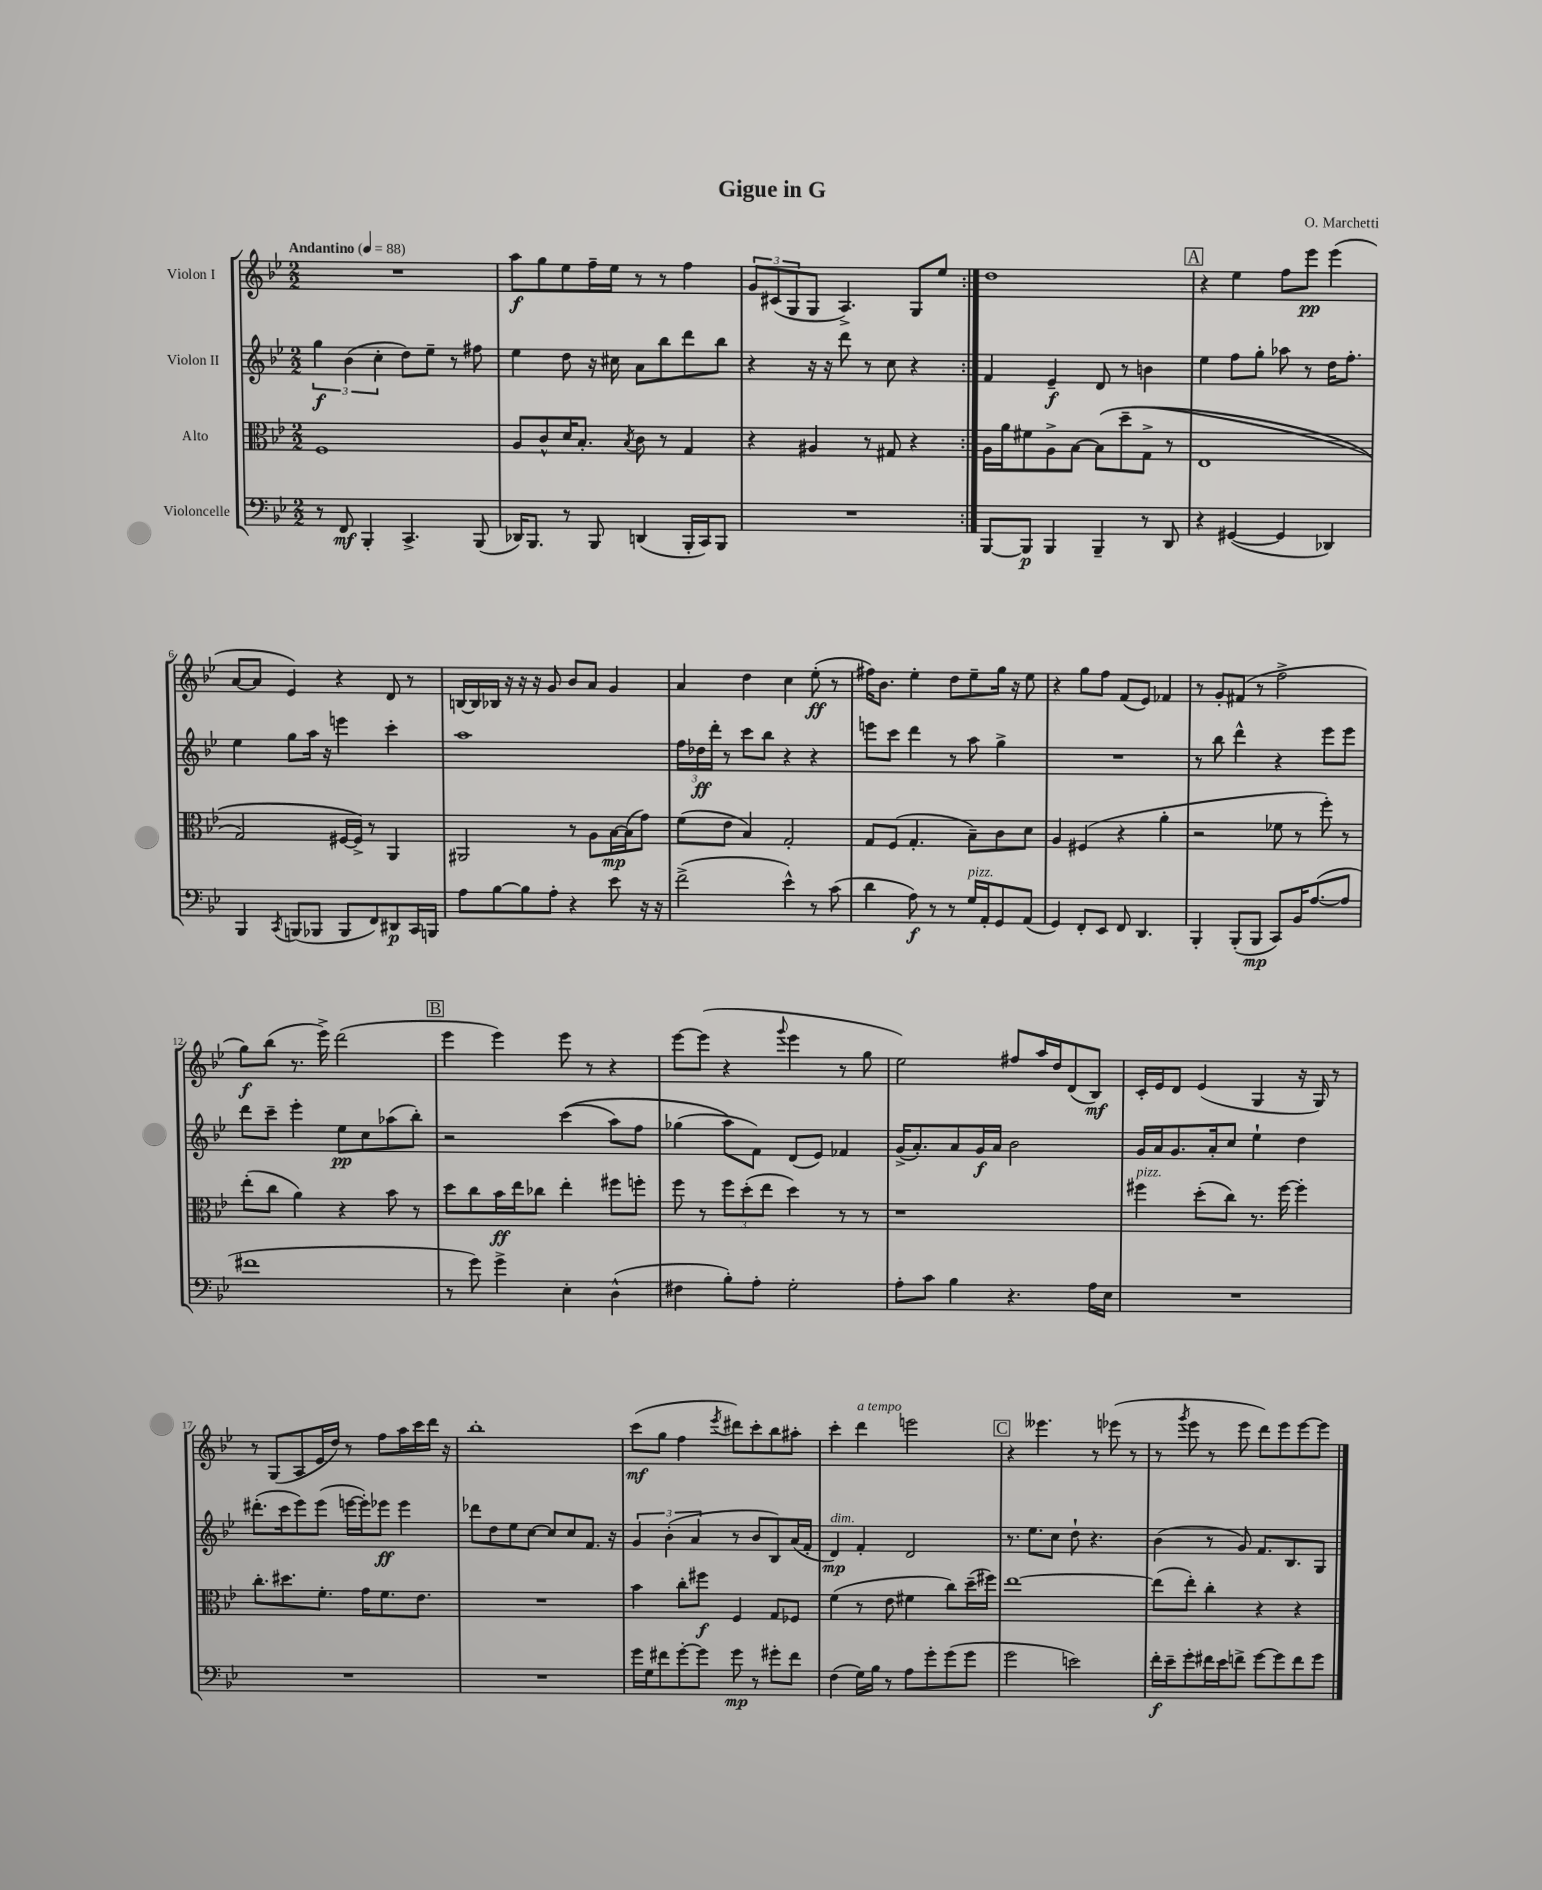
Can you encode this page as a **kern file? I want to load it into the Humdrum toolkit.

**kern	**dynam	**kern	**dynam	**kern	**dynam	**kern	**dynam
*part4	*part4	*part3	*part3	*part2	*part2	*part1	*part1
*staff4	*staff4	*staff3	*staff3	*staff2	*staff2	*staff1	*staff1
*I"Violoncelle	*	*I"Alto	*	*I"Violon II	*	*I"Violon I	*
*clefF4	*	*clefC3	*	*clefG2	*	*clefG2	*
*k[b-e-]	*	*k[b-e-]	*	*k[b-e-]	*	*k[b-e-]	*
*M2/2	*	*M2/2	*	*M2/2	*	*M2/2	*
*MM88	*	*MM88	*	*MM88	*	*MM88	*
=1	=1	=1	=1	=1	=1	=1	=1
!	!	!	!	!	!	!LO:TX:a:B:t=Andantino	!
8r	.	1F	.	6gg\	f	1r	.
8FF/	mf	.	.	.	.	.	.
.	.	.	.	(6b-\	.	.	.
4BBB-'/	.	.	.	.	.	.	.
.	.	.	.	6cc'\	.	.	.
4.CC^/	.	.	.	8dd\L)	.	.	.
.	.	.	.	8ee-~\J	.	.	.
.	.	.	.	8r	.	.	.
(8BBB-/	.	.	.	8ff#X\	.	.	.
=2	=2	=2	=2	=2	=2	=2	=2
16DD-X/KL)	.	8A/L	.	4ee-\	.	8aa\L	f
8.BBB-/J	.	.	.	.	.	.	.
.	.	8c^^/	.	.	.	8gg\	.
8r	.	16d/K	.	8dd\	.	8ee-\	.
.	.	8.B-'/J	.	.	.	.	.
8BBB-/	.	.	.	16r	.	16ff~\L	.
.	.	.	.	16cc#X\	.	16ee-\JJ	.
.	.	8qB-/	.	.	.	.	.
(4DDn/	.	8c\	.	8a\L	.	8r	.
.	.	8r	.	8bb-\	.	8r	.
16BBB-'/LL	.	4G/	.	8ddd\	.	4ff\	.
16CC/J)	.	.	.	.	.	.	.
8BBB-/J	.	.	.	8bb-\J	.	.	.
=3	=3	=3	=3	=3	=3	=3	=3
1r	.	4r	.	4r	.	12g/L	.
.	.	.	.	.	.	(12c#X/	.
.	.	.	.	.	.	12G/	.
.	.	4A#X/	.	16r	.	8G/J	.
.	.	.	.	16r	.	.	.
.	.	.	.	8ddd\	.	4.A^/)	.
.	.	8r	.	8r	.	.	.
.	.	8G#X/	.	8cc\	.	.	.
.	.	4r	.	4r	.	8G/L	.
.	.	.	.	.	.	8ee-/J	.
=4:|!	=4:|!	=4:|!	=4:|!	=4:|!	=4:|!	=4:|!	=4:|!
[8BBB-/L	.	16A\LL	.	4f/	.	1dd	.
.	.	16a\J	.	.	.	.	.
8BBB-/J]	p	8f#X\	.	.	.	.	.
4BBB-/	.	8A^\	.	4e-~/	f	.	.
.	.	[8B-\J	.	.	.	.	.
4BBB-~/	.	(8B-\L]	.	8d/	.	.	.
.	.	(8dd~\	.	8r	.	.	.
8r	.	8G^\J	.	4bn\	.	.	.
8DD/	.	8r	.	.	.	.	.
!!LO:REH:place=s1:t=A
=5	=5	=5	=5	=5	=5	=5	=5
4r	.	1E-	.	4ee-\	.	4r	.
([4GG#X/	.	.	.	8ff\L	.	4ee-\	.
.	.	.	.	8gg'\J	.	.	.
4GG#/]	.	.	.	8aa-X\	.	8ff\L	.
.	.	.	.	8r	.	8eee-\J	pp
4DD-X/)	.	.	.	16dd\KL	.	(4eee-\	.
.	.	.	.	8.ff'\J	.	.	.
!!LO:LB:g=z
=6	=6	=6	=6	=6	=6	=6	=6
4BBB-/	.	2G/)	.	4ee-\	.	[8a/L	.
.	.	.	.	.	.	8a/J]	.
8qCC/	.	.	.	.	.	.	.
(8BBBn/L	.	.	.	8gg\L	.	4e-/)	.
8BBB-X/J	.	.	.	16aa\Jk	.	.	.
.	.	.	.	16r	.	.	.
8BBB-/L	.	[16F#X/LL	.	4eeen\	.	4r	.
.	.	16F#^/JJ])	.	.	.	.	.
8FF/)	.	8r	.	.	.	.	.
8DD#X/	p	4AA/	.	4ccc'\	.	8d/	.
16CC/L	.	.	.	.	.	8r	.
16BBBn/JJ	.	.	.	.	.	.	.
=7	=7	=7	=7	=7	=7	=7	=7
8A\L	.	2AA#X/	.	1aa	.	[16Bn/LL	.
.	.	.	.	.	.	16B/]	.
[8B-\	.	.	.	.	.	16B-X/JJ	.
.	.	.	.	.	.	16r	.
8B-\]	.	.	.	.	.	16r	.
.	.	.	.	.	.	16r	.
8A'\J	.	.	.	.	.	8g/	.
4r	.	8r	.	.	.	8b-/L	.
.	.	8A\L	.	.	.	8a/J	.
8e-\	.	[16B-\L	mp	.	.	4g/	.
.	.	(16B-\J]	.	.	.	.	.
16r	.	8g\J)	.	.	.	.	.
16r	.	.	.	.	.	.	.
=8	=8	=8	=8	=8	=8	=8	=8
(2f^\	.	(8f\L	.	24ff\LL	.	4a/	.
.	.	.	.	24dd-X\	ff	.	.
.	.	.	.	24ddd'\JJ	.	.	.
.	.	8e-\J	.	8r	.	.	.
.	.	4B-/)	.	8ccc\L	.	4dd\	.
.	.	.	.	8bb-\J	.	.	.
4e-^^\)	.	2G'/	.	4r	.	4cc\	.
8r	.	.	.	4r	.	(8ee-'\	ff
(8c\	.	.	.	.	.	8r	.
=9	=9	=9	=9	=9	=9	=9	=9
4d\	.	8G/L	.	8eeen\L	.	16ff#X\KL)	.
.	.	.	.	.	.	8.b-\J	.
.	.	(8F/J	.	8ccc\J	.	.	.
8A\)	f	4.G'/	.	4ddd\	.	4ee-'\	.
8r	.	.	.	.	.	.	.
8r	.	.	.	8r	.	8dd\L	.
!LO:TX:a:i:t=pizz.	!	!	!	!	!	!	!
16G/LL	.	8B-~\L)	.	8aa\	.	8ee-~\	.
16AA'/J	.	.	.	.	.	.	.
8GG/	.	8c\	.	4gg^\	.	16gg\Jk	.
.	.	.	.	.	.	16r	.
(8AA/J	.	8d\J	.	.	.	8ee-\	.
=10	=10	=10	=10	=10	=10	=10	=10
4GG/)	.	4A/	.	1r	.	4r	.
8FF'/L	.	(4F#X/	.	.	.	8gg\L	.
8EE-/J	.	.	.	.	.	8ff\J	.
8FF/	.	4r	.	.	.	(8f/L	.
4.DD/	.	.	.	.	.	8e-/J)	.
.	.	4a'\	.	.	.	4f-X/	.
=11	=11	=11	=11	=11	=11	=11	=11
4BBB-'/	.	2r	.	8r	.	8r	.
.	.	.	.	8bb-\	.	8g'/L	.
(8BBB-'/L	.	.	.	4ddd^^\	.	(8f#X/J	.
8BBB-/J	mp	.	.	.	.	8r	.
8CC/L)	.	8f-X\	.	4r	.	2ff^\	.
16BB-/K	.	8r	.	.	.	.	.
([8.A/	.	.	.	.	.	.	.
.	.	8ff'\)	.	8eee-\L	.	.	.
8A/J]	.	8r	.	8eee-\J	.	.	.
!!LO:LB:g=z
=12	=12	=12	=12	=12	=12	=12	=12
1f#X	.	(8ee-'\L	.	8ddd\L	.	8gg\L)	f
.	.	8cc\J	.	8ccc~\J	.	(8bb-\J	.
.	.	4a\)	.	4eee-'\	.	8.r	.
.	.	.	.	.	.	16eee-^\)	.
.	.	4r	.	8ee-\L	pp	(2ddd\	.
.	.	.	.	8cc\	.	.	.
.	.	8b-\	.	(8aa-X\	.	.	.
.	.	8r	.	8bb-'\J)	.	.	.
!!LO:REH:place=s1:t=B
=13	=13	=13	=13	=13	=13	=13	=13
8r	.	8dd\L	.	2r	.	4eee-\	.
8g\)	.	8cc\	.	.	.	.	.
4g^\	.	16b-\L	ff	.	.	4eee-\)	.
.	.	16ee-\J	.	.	.	.	.
.	.	8cc-X\J	.	.	.	.	.
4E-'\	.	4ee-'\	.	((4ccc\	.	8eee-\	.
.	.	.	.	.	.	8r	.
(4D^^\	.	8ff#X\L	.	8aa\L)	.	4r	.
.	.	8ffn'\J	.	8ff\J	.	.	.
=14	=14	=14	=14	=14	=14	=14	=14
4F#X\	.	8ff\	.	(4gg-X\	.	[8eee-\L	.
.	.	8r	.	.	.	(8eee-\J]	.
8B-'\L)	.	12ff\L	.	8aa\L)	.	4r	.
.	.	(12dd'\	.	.	.	.	.
8A'\J	.	.	.	8f\J)	.	.	.
.	.	12ee-\J	.	.	.	.	.
.	.	.	.	.	.	8qqggg/	.
2G'\	.	4dd\)	.	(8d/L	.	4eee-\	.
.	.	.	.	8e-/J)	.	.	.
.	.	8r	.	4f-X/	.	8r	.
.	.	8r	.	.	.	8gg\	.
=15	=15	=15	=15	=15	=15	=15	=15
8A'\L	.	1r	.	(16g^/KL	.	2ee-\)	.
.	.	.	.	8.a'/)	.	.	.
8c\J	.	.	.	.	.	.	.
4B-\	.	.	.	8a/	.	.	.
.	.	.	.	16g/L	f	.	.
.	.	.	.	16a/JJ	.	.	.
4.r	.	.	.	2b-\	.	8ff#X/L	.
.	.	.	.	.	.	16aa/L	.
.	.	.	.	.	.	16dd/J	.
.	.	.	.	.	.	(8d/	.
16A\LL	.	.	.	.	.	8B-/J)	mf
16E-\JJ	.	.	.	.	.	.	.
=16	=16	=16	=16	=16	=16	=16	=16
!	!	!LO:TX:a:i:t=pizz.	!	!	!	!	!
1r	.	4ff#X\	.	16g/LL	.	16c'/LL	.
.	.	.	.	16a/J	.	16e-/J	.
.	.	.	.	8.g/	.	8d/J	.
.	.	(8dd'\L	.	.	.	(4e-/	.
.	.	.	.	16a'/k	.	.	.
.	.	8cc\J)	.	8cc/J	.	.	.
.	.	8.r	.	4ee-`\	.	4G/	.
.	.	[16ff#\	.	.	.	.	.
.	.	4ff#'\]	.	4dd\	.	16r	.
.	.	.	.	.	.	16G/)	.
.	.	.	.	.	.	8r	.
!!LO:LB:g=z
=17	=17	=17	=17	=17	=17	=17	=17
1r	.	8.cc'\L	.	(8.ddd#X'\L	.	8r	.
.	.	.	.	.	.	(8G/L	.
.	.	8.dd#X\	.	16ccc\k	.	.	.
.	.	.	.	8eee-\)	.	8A/	.
.	.	8.f'\J	.	(8eee-\J	.	16e-/L	.
.	.	.	.	.	.	16dd/JJ)	.
.	.	.	.	[16eeen\LL	.	8r	.
.	.	16g\KL	.	16eee'\J])	.	.	.
.	.	8.f\	.	8eee-X\J	ff	8ff\L	.
.	.	.	.	4eee-\	.	16aa\L	.
.	.	8.e-\J	.	.	.	16ccc\	.
.	.	.	.	.	.	16ddd\JJ	.
.	.	.	.	.	.	16r	.
=18	=18	=18	=18	=18	=18	=18	=18
1r	.	1r	.	8ddd-X\L	.	1bb-'	.
.	.	.	.	8dd\	.	.	.
.	.	.	.	8ee-\	.	.	.
.	.	.	.	[8cc\J	.	.	.
.	.	.	.	8cc/L]	.	.	.
.	.	.	.	8cc/	.	.	.
.	.	.	.	8.f/J	.	.	.
.	.	.	.	16r	.	.	.
=19	=19	=19	=19	=19	=19	=19	=19
16g\LL	.	4b-\	.	6g/	.	(8ccc\L	mf
16G\J	.	.	.	.	.	.	.
8f#X\	.	.	.	.	.	8gg\J	.
.	.	.	.	(6b-'\	.	.	.
[8g'\	.	8cc'\L	.	.	.	4ff\	.
.	.	.	.	6a/	.	.	.
8g\J]	.	8ff#X\J	f	.	.	.	.
.	.	.	.	.	.	8qeee-/	.
8g\	mp	4F/	.	8r	.	8ddd#X\L)	.
8r	.	.	.	8b-/L	.	8ccc'\	.
8g#X'\L	.	8G/L	.	8B-/)	.	8bb-\	.
8f#\J	.	8F-X/J	.	(16a/L	.	8aa#X'\J	.
.	.	.	.	16f'/JJ	.	.	.
=20	=20	=20	=20	=20	=20	=20	=20
!	!	!	!	!LO:TX:a:i:t=dim.	!	!	!
(4F\	.	(4f\	.	4d/)	mp	4ccc'\	.
!	!	!	!	!	!	!LO:TX:a:i:t=a tempo	!
16G\LL)	.	8r	.	4f'/	.	4ddd\	.
16B-\JJ	.	.	.	.	.	.	.
8r	.	8e-\	.	.	.	.	.
8A\L	.	4f#X\	.	2d/	.	2eeen\	.
8g'\	.	.	.	.	.	.	.
(8g\	.	8cc\L)	.	.	.	.	.
8g\J	.	(16dd~\L	.	.	.	.	.
.	.	16ff#X\JJ)	.	.	.	.	.
!!LO:REH:place=s1:t=C
=21	=21	=21	=21	=21	=21	=21	=21
2g\	.	[1ee-	.	8.r	.	4r	.
.	.	.	.	8.ee-\L	.	.	.
.	.	.	.	.	.	4.eee--X\	.
.	.	.	.	8cc\J	.	.	.
2en\)	.	.	.	8dd`\	.	.	.
.	.	.	.	4.r	.	8r	.
.	.	.	.	.	.	(8eee-X\	.
.	.	.	.	.	.	8r	.
=22	=22	=22	=22	=22	=22	=22	=22
16f'\LL	f	(8ee-\L]	.	(4b-\	.	8r	.
16e-~\J	.	.	.	.	.	.	.
.	.	.	.	.	.	8qggg/	.
8g'\	.	8ee-'\J)	.	.	.	8eee-\	.
16f#X\L	.	4cc'\	.	8r	.	8r	.
16e-\J	.	.	.	.	.	.	.
8fn^\J	.	.	.	8g/)	.	8eee-\	.
[8g\L	.	4r	.	8.f/L	.	8ddd\L)	.
8g\]	.	.	.	.	.	8eee-\	.
.	.	.	.	8.B-/	.	.	.
8f\	.	4r	.	.	.	[8eee-\	.
8g\J	.	.	.	8G/J	.	8eee-\J]	.
==	==	==	==	==	==	==	==
*-	*-	*-	*-	*-	*-	*-	*-
